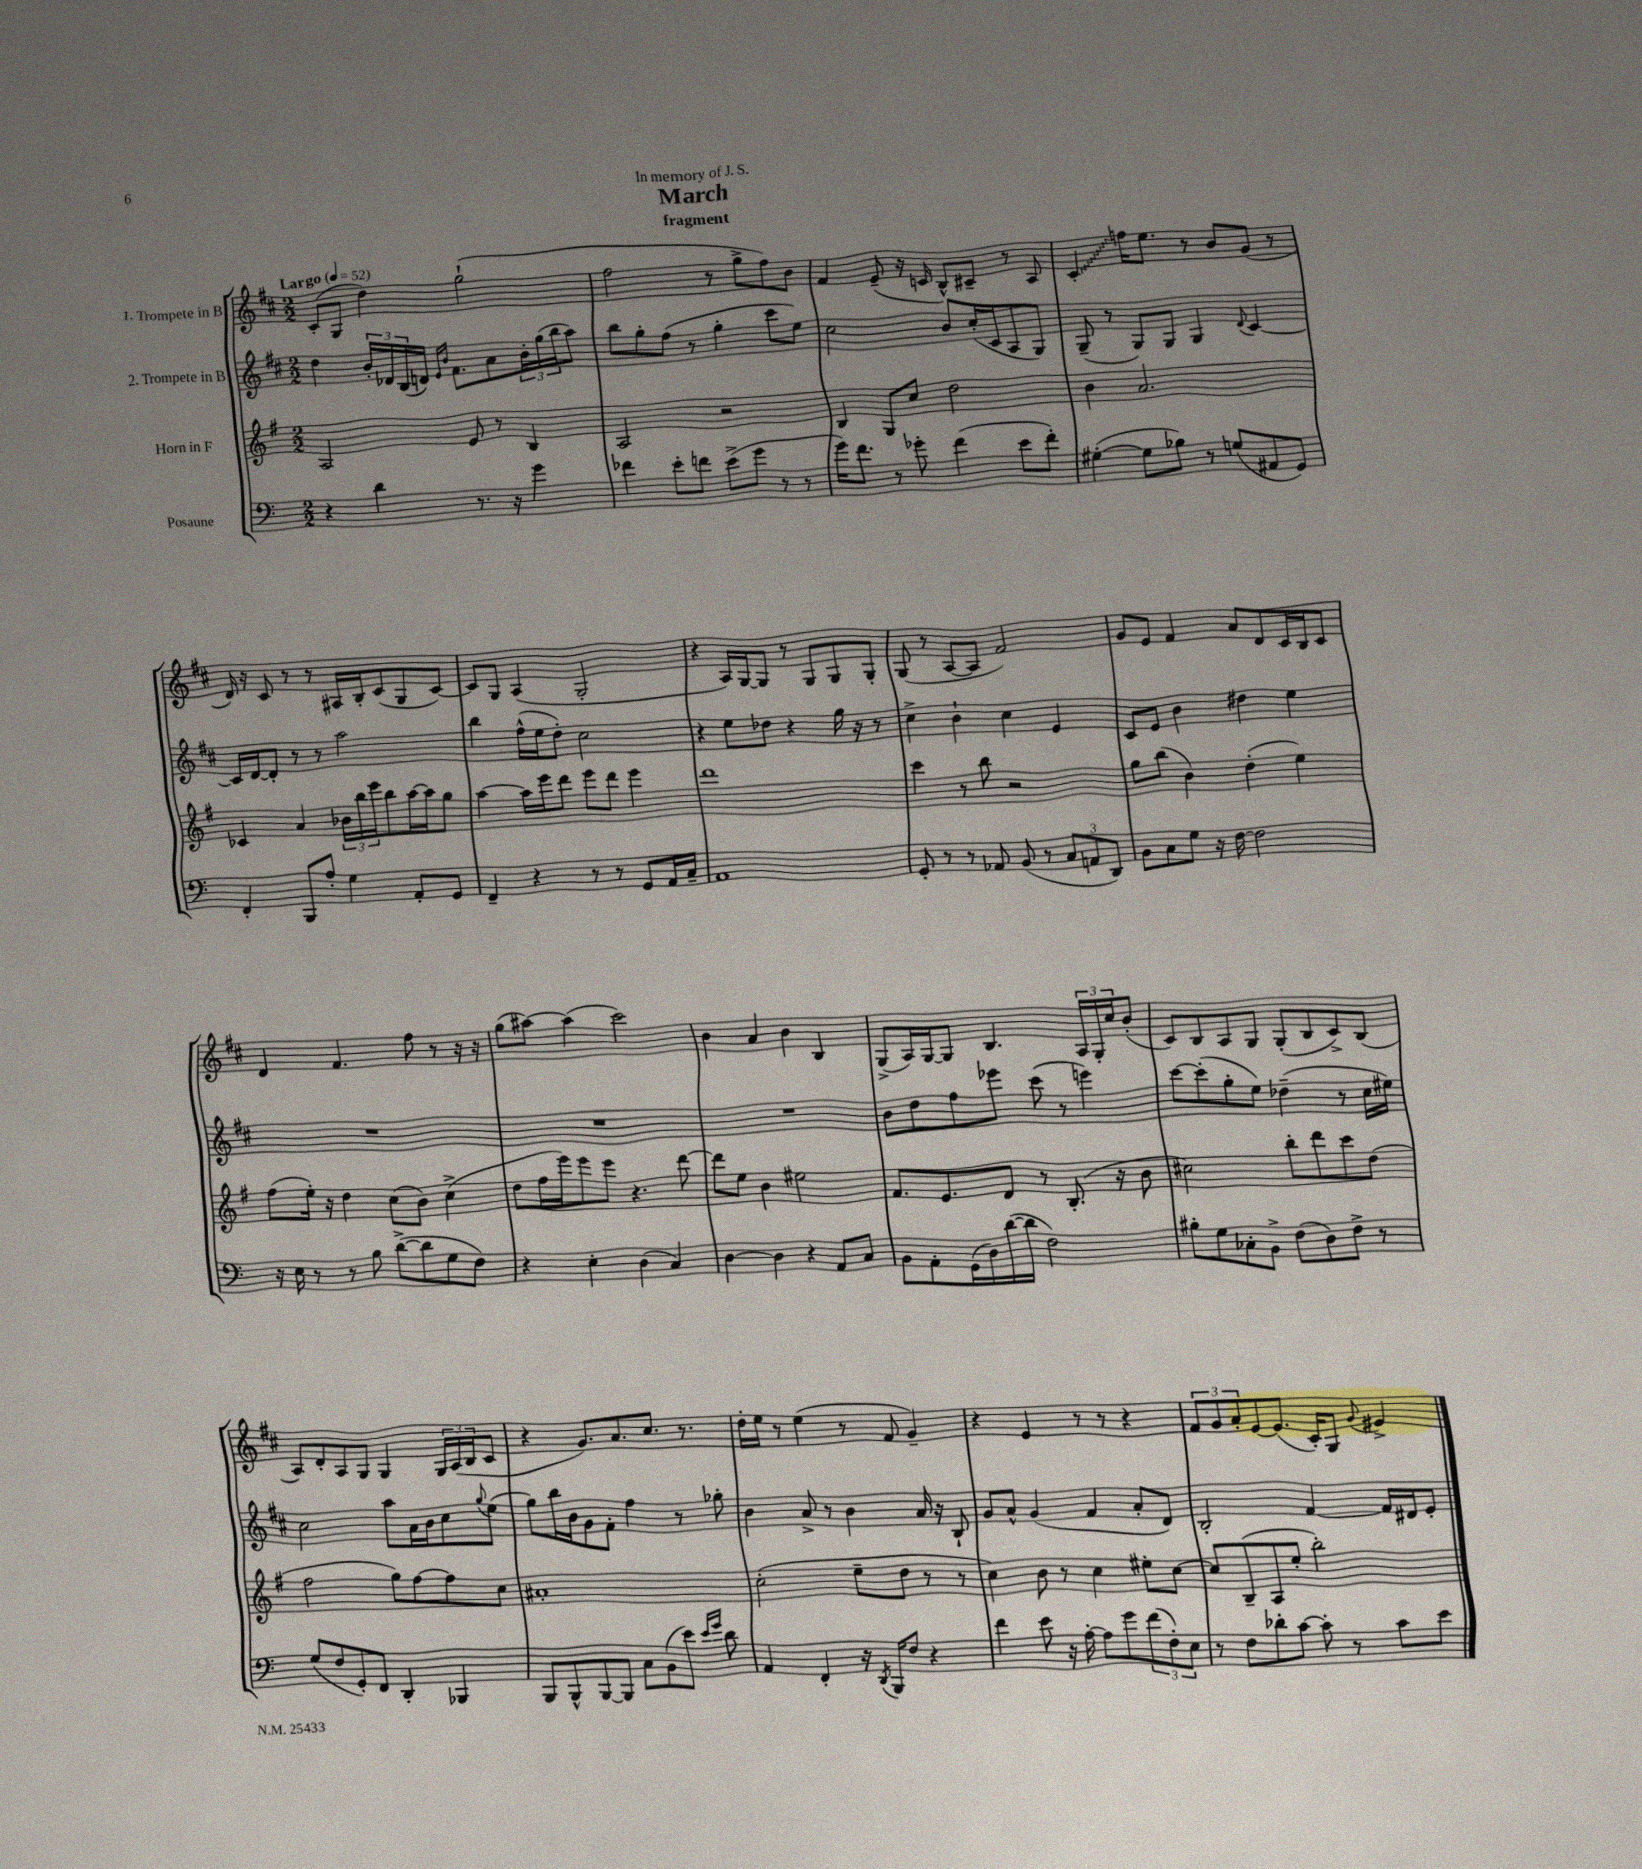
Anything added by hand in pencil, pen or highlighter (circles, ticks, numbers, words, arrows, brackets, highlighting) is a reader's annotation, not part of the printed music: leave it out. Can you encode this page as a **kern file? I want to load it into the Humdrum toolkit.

**kern	**kern	**kern	**kern
*staff4	*staff3	*staff2	*staff1
*clefF4	*clefG2	*clefG2	*clefG2
*k[]	*k[f#]	*k[f#c#]	*k[f#c#]
*M2/2	*M2/2	*M2/2	*M2/2
*MM52	*MM52	*MM52	*MM52
4r	2A/	4dd\	(8c#'/L
.	.	.	8G/J
4d\	.	24b'/LL	4dd\)
.	.	24d-/	.
.	.	(24B/	.
.	.	16d/JJ)	.
.	.	16qqe/LL	.
.	.	16qqb/JJ	.
.	.	8.f#\L	.
8.r	8e/	.	(2gg`\
.	8r	8a\	.
16r	.	.	.
4g\	4B/	24b'\L	.
.	.	(24gg\	.
.	.	24bb\J	.
.	.	8aa\J)	.
=	=	=	=
4f-\	2A/	8bb\L	2ff#\
.	.	8gg'\	.
8e'\L	.	(8ff#\J	.
8f\J	.	8r	.
(8e^\L	2r	4gg'\	8r
8g\J	.	.	8gg^\L
8r	.	8ccc#\L	8ff#\)
8r	.	8ee\J)	8b\J
=	=	=	=
16g\LK)	4B/	2cc#\	4f#/
8.f\J	.	.	.
8r	8G/L	.	(8e~/
8g-'\	8cc/J	.	16r
.	.	.	16c/
(4f\	2dd\	8b/L	8B^^/L)
.	.	(16cc#'/L	8c#~/J
.	.	16c#/J	.
8e\L	.	8A/	8r
8f'\J)	.	8G/J)	8A/
=	=	=	=
([4G#'\	4b\	(8G~/	4c#'/
.	.	8r	.
8G#\]L	2.a/	8G/L)	16ff\LK
.	.	.	8.ee\J
8B-\J)	.	8G/J	.
8r	.	4G/	8r
(8G/L	.	.	8b/L
.	.	8qqd/	.
8AA#/	.	[4c#/	(8g/J
8GG/J)	.	.	8r
=	=	=	=
4FF'/	4c-/	16c#/]LL	16d/)
.	.	[16d/J	16r
.	.	8d'/]J	8c#/
8BBB/L	4a/	8r	8r
8A'/J	.	8r	8r
4G\	24b-\LL	2aa\	16A#/LL
.	24bb\	.	.
.	.	.	16B'/J
.	24eee\J	.	.
.	8bb\	.	(8c#/
8AA'/L	[16aa\L	.	8G/
.	16aa\]J	.	.
8GG/J	8gg\J	.	[8c#/J)
=	=	=	=
4FF~/	[4aa\	4bb\	8c#/]L
.	.	.	8G/J
4r	16aa\]LL	(16ff#^^\LL	(4A/
.	16eee\J	16ee\J	.
.	8ddd\J	8dd'\J)	.
8r	8eee\L	2cc#\	2G'/
8r	8ddd\J	.	.
8GG/L	4eee\	.	.
16AA/L	.	.	.
16C~/JJ	.	.	.
=	=	=	=
1AA	1ddd	4r	4r
.	.	8ee\L	16A/LL)
.	.	.	[16G/J
.	.	8dd-\J	8G/]J
.	.	4r	8r
.	.	.	8G/L
.	.	16gg\	8G/
.	.	16r	.
.	.	8r	8G'/J
=	=	=	=
8GG'/	4ccc\	4cc#^\	(8G/
8r	.	.	8r
8r	8r	4b`\	[8A/L
8AA-/	8bb\	.	8A/]J
(8BB/	2r	4cc#\	2f#/)
8r	.	.	.
12C/L	.	4e/	.
12AA/	.	.	.
12DD/J)	.	.	.
=	=	=	=
8BB\L	8gg\L	8c#/L	8g/L
8C\	(8bb\J	8e/J	8e/J
8G\J	4b\)	4b\	4f#/
16r	.	.	.
[16F\	.	.	.
2F\]	(4dd'\	4dd#\	8a/L
.	.	.	8d/
.	4ee\)	4ee\	16c#/L
.	.	.	16B/J
.	.	.	8c#/J
=	=	=	=
16r	(8ff#\L	1r	4d/
16E\	.	.	.
8r	16ee'\Jk)	.	.
.	16r	.	.
8r	4dd\	.	4.f#/
8B\	.	.	.
([8d^\L	(8cc\L	.	.
8d\]	8b\J)	.	8ff#\
8G\	(4cc^\	.	8r
8F\J)	.	.	16r
.	.	.	16r
=	=	=	=
4r	8dd\L	1r	(8gg\L
.	16ff#\L	.	[8aa#\J)
.	16eee\J)	.	.
4E'\	8eee\	.	(4aa#\]
.	8eee\J	.	.
(4D\	4.r	.	2ccc#\)
4C/)	.	.	.
.	[8ddd\	.	.
=	=	=	=
[4D\	8ddd\]L	1r	4b\
.	8ee\J	.	.
4D\]	4b\	.	4a/
4r	2ee#\	.	4b\
8AA/L	.	.	4B/
8C/J	.	.	.
=	=	=	=
8BB\L	8.f#/L	8b\L	(8G^/L
8AA'\	.	8dd\	16A/L)
.	8.e/	.	[16G/J
(16GG\L	.	8ff#\	8G/]J
16D\)	.	.	.
([16d\	8d/J	8eee-\J	4.B/
16d\]JJ	.	.	.
2F\)	8r	(8ccc#\	.
.	(8.B'/	8r	.
.	.	4eee\)	24A/LL
.	.	.	24G'/
.	16r	.	.
.	.	.	24cc#/J
.	8b\	.	(8b'/J
=	=	=	=
8B#'\L	2cc#\)	[8ccc#\L	8c#/L)
8G\	.	(8ccc#'\]	8B/
8C-'\	.	8gg'\	8A/
8BB^\J	.	8ee\J)	8G/J
(8F\L	8bb'\L	(4dd-~\	(8G'/L
8D\)	8ddd\	.	8B/
8F^\J	8ccc\	8r	8c#^/)
8r	(8dd\J	16cc#\LL	(8B/J
.	.	16ee#\JJ)	.
=	=	=	=
(8G/L	2ff#\	2cc#\	8A/L)
8F/	.	.	8d'/
8GG'/)	.	.	8A/
8FF/J	.	.	8G/J
4DD'/	8gg\L)	8aa\L	4G/
.	[8ff#\	16a\L	.
.	.	16b\J	.
4BBB-/	8ff#\]	8cc#\	24G/LL
.	.	.	(24A/
.	.	.	24B/J
.	.	8qqgg/	.
.	8cc\J	(8ee\J	8c#/J
=	=	=	=
8BBB/L	1a#'	8gg\L)	4r
8BBB^^/	.	16bb\L	.
.	.	16b\J	.
[8BBB/	.	8g\	8.g/L)
8BBB/]J	.	8f#'\J	.
.	.	.	8.a/
8C\L	.	4ff#\	.
(8BB\	.	.	8.cc#/J
8e\J)	.	8r	.
.	.	.	8.r
16qqe/LL	.	.	.
16qqg/JJ	.	.	.
8d\	.	8gg-'\	.
=	=	=	=
4AA/	(2cc'\	4b\	16dd'\LL
.	.	.	16ee\JJ
.	.	.	8r
4FF'/	.	8a^/	(4ee\
.	.	8r	.
16r	8ee~\L	4b\	8r
8qDD/	.	.	.
16BBB/LK	.	.	.
8F/J	8dd\J	.	8f#/
4r	8r	16a/	4g~/)
.	.	16r	.
.	8r	8B`/	.
=	=	=	=
4f\	4cc\)	8g/L	4r
.	.	8a^^/J	.
8e\	8b\	(4g/	4e/
16r	8r	.	.
[16A'\	.	.	.
8A\]L	4cc\	4f#/	8r
8g\	.	.	8r
(12f\	8ee#'\L	8a'/L	4r
12F'\)	.	.	.
.	[8cc\J	8d/J)	.
12E\J	.	.	.
=	=	=	=
8r	8cc/]L	2B'/	12f#/L
.	.	.	12g/
8F\L	(8B~/	.	.
.	.	.	12a'/
8d-'\	8A/	.	[8e/
[8c\J	8ee'/J	.	(8.e/]J
8c'\]	2bb'\)	[4f#/	.
.	.	.	16c#'/LK)
8r	.	.	8G/J
.	.	.	8qqg/
8c\L	.	16f#/]LL	4e#^/
.	.	16d#/J	.
8e\J	.	8e'/J	.
==	==	==	==
*-	*-	*-	*-
